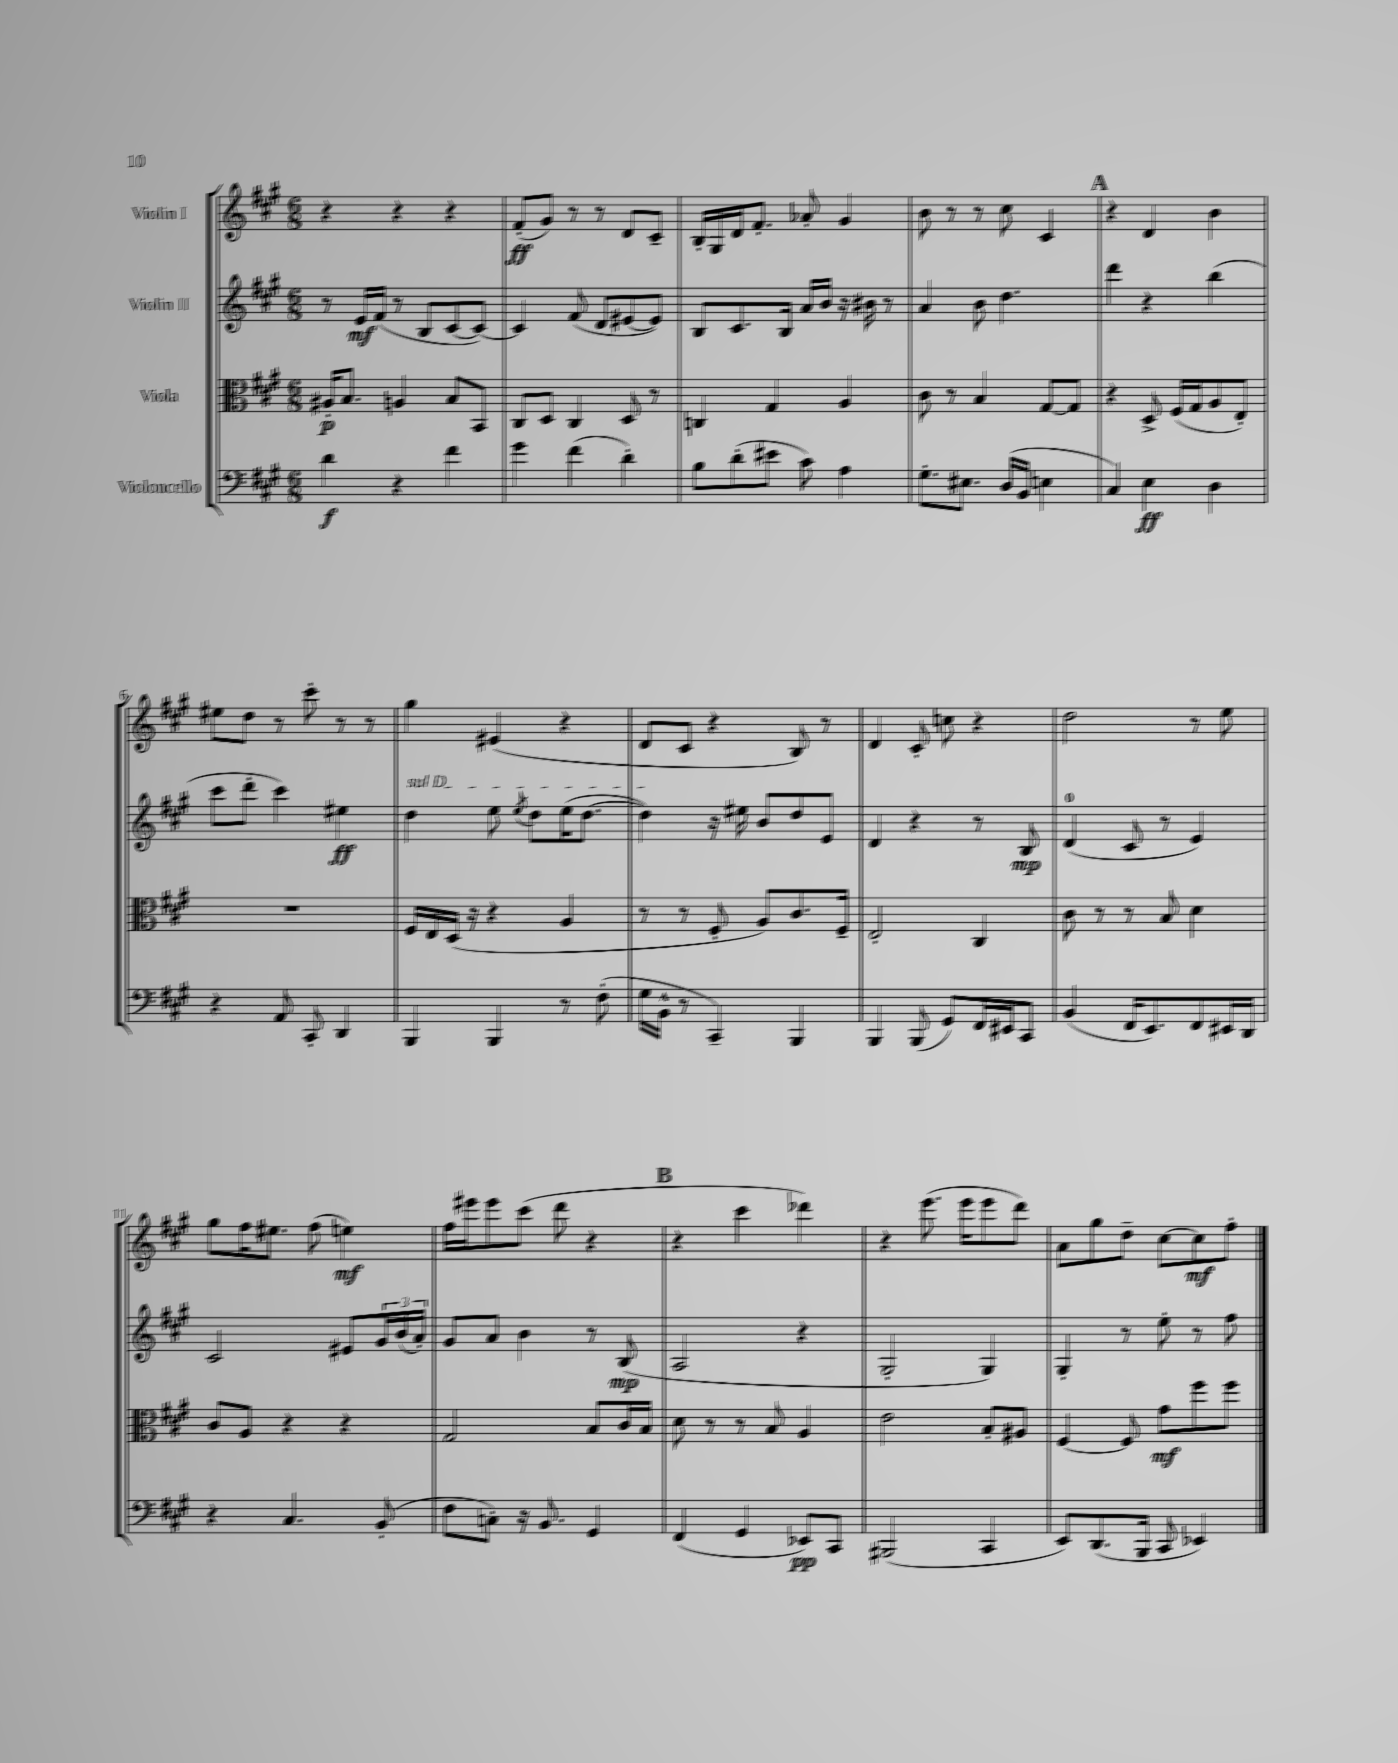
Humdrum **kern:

**kern	**dynam	**kern	**dynam	**kern	**dynam	**kern	**dynam
*part4	*part4	*part3	*part3	*part2	*part2	*part1	*part1
*staff4	*staff4	*staff3	*staff3	*staff2	*staff2	*staff1	*staff1
*I"Violoncello	*	*I"Viola	*	*I"Violin II	*	*I"Violin I	*
*clefF4	*	*clefC3	*	*clefG2	*	*clefG2	*
*k[f#c#g#]	*	*k[f#c#g#]	*	*k[f#c#g#]	*	*k[f#c#g#]	*
*M6/8	*	*M6/8	*	*M6/8	*	*M6/8	*
=1	=1	=1	=1	=1	=1	=1	=1
4d\	f	16A#X'/KL	p	8r	.	4r	.
.	.	8.B/J	.	.	.	.	.
.	.	.	.	16e/LL	mf	.	.
.	.	.	.	(16f#/JJ	.	.	.
4r	.	4An/	.	8r	.	4r	.
.	.	.	.	8B/L	.	.	.
4f#\	.	8B/L	.	[8c#/	.	4r	.
.	.	8BB/J	.	8c#/J_)	.	.	.
=2	=2	=2	=2	=2	=2	=2	=2
4g#\	.	8C#/L	.	4c#/]	.	(8f#'/L	ff
.	.	8D/J	.	.	.	8g#/J)	.
(4f#\	.	4C#/	.	(8f#/	.	8r	.
.	.	.	.	8d/L	.	8r	.
4d'\)	.	8D/	.	[8e#X/	.	8d/L	.
.	.	8r	.	8e#/J])	.	8c#~/J	.
=3	=3	=3	=3	=3	=3	=3	=3
8B\L	.	4Cn/	.	8B/L	.	16B'/LL	.
.	.	.	.	.	.	16G#/	.
(8d'\	.	.	.	8.c#/	.	16d/J	.
.	.	.	.	.	.	8.f#'/J	.
8e#X\J	.	4G#/	.	.	.	.	.
.	.	.	.	16B/Jk	.	.	.
8c#\)	.	.	.	16a/LL	.	8a-X'/	.
.	.	.	.	16b/JJ	.	.	.
4A\	.	4A/	.	16r	.	4g#/	.
.	.	.	.	16b#X\	.	.	.
.	.	.	.	8r	.	.	.
=4	=4	=4	=4	=4	=4	=4	=4
8.G#'\L	.	8c#\	.	4a/	.	8b\	.
.	.	8r	.	.	.	8r	.
8.E#X\J	.	.	.	.	.	.	.
.	.	4B/	.	8b\	.	8r	.
(16D/LL	.	.	.	4.dd\	.	8cc#\	.
16BB/JJ	.	.	.	.	.	.	.
4En\	.	[8G#/L	.	.	.	4c#/	.
.	.	8G#/J]	.	.	.	.	.
!!LO:REH:place=s1:t=A
=5	=5	=5	=5	=5	=5	=5	=5
4C#/)	.	4r	.	4ddd\	.	4r	.
4E\	ff	8D^/	.	4r	.	4d/	.
.	.	(16F#/LL	.	.	.	.	.
.	.	16G#/J	.	.	.	.	.
4D\	.	8A/	.	(4bb\	.	4b\	.
.	.	8E'/J)	.	.	.	.	.
!!LO:LB:g=z
=6	=6	=6	=6	=6	=6	=6	=6
4r	.	2.r	.	8ccc#\L	.	8ee#X\L	.
.	.	.	.	8ddd'\J	.	8dd\J	.
8AA/	.	.	.	4ccc#\)	.	8r	.
8CC#'/	.	.	.	.	.	8ccc#'\	.
4DD/	.	.	.	4ee#X\	ff	8r	.
.	.	.	.	.	.	8r	.
=7	=7	=7	=7	=7	=7	=7	=7
!	!	!	!	!LO:TX:a:i:t=sul D	!	!	!
4BBB/	.	16F#/LL	.	4dd\	.	4gg#\	.
.	.	16E/	.	.	.	.	.
.	.	(16D/JJ	.	.	.	.	.
.	.	16r	.	.	.	.	.
4BBB/	.	4r	.	8ee\	.	(4e#X/	.
.	.	.	.	8qee/	.	.	.
.	.	.	.	8dd\L	.	.	.
8r	.	4A/	.	(16ee\K	.	4r	.
.	.	.	.	[8.dd\J	.	.	.
(8F#'\	.	.	.	.	.	.	.
=8	=8	=8	=8	=8	=8	=8	=8
16G#\LL	.	8r	.	4dd\])	.	8d/L	.
16BB^^\JJ	.	.	.	.	.	.	.
8r	.	8r	.	.	.	8c#/J	.
4CC#~/)	.	8F#'/	.	16r	.	4r	.
.	.	.	.	16ee#X\	.	.	.
.	.	8A/L)	.	8b/L	.	.	.
4BBB/	.	8.c#/	.	8dd/	.	8B/)	.
.	.	.	.	8e/J	.	8r	.
.	.	16F#~/Jk	.	.	.	.	.
=9	=9	=9	=9	=9	=9	=9	=9
4BBB/	.	2E'/	.	4d/	.	4d/	.
(8BBB/	.	.	.	4r	.	8c#'/	.
8GG#/L)	.	.	.	.	.	8ccn\	.
16FF#/L	.	4C#/	.	8r	.	4r	.
16EE#X/J	.	.	.	.	.	.	.
8CC#/J	.	.	.	8B/	mp	.	.
=10	=10	=10	=10	=10	=10	=10	=10
(4BB/	.	8c#\	.	(4d/	.	2dd\	.
.	.	8r	.	.	.	.	.
16FF#/KL	.	8r	.	8c#/	.	.	.
8.EE/)	.	.	.	.	.	.	.
.	.	8B/	.	8r	.	.	.
8FF#/	.	4d\	.	4e/)	.	8r	.
16EE#X/L	.	.	.	.	.	8ee\	.
16DD/JJ	.	.	.	.	.	.	.
!!LO:LB:g=z
=11	=11	=11	=11	=11	=11	=11	=11
4r	.	8c#/L	.	2c#/	.	8gg#\L	.
.	.	8A/J	.	.	.	16ff#\K	.
.	.	.	.	.	.	8.ee#X\J	.
4.C#/	.	4r	.	.	.	.	.
.	.	.	.	.	.	(8ff#\	.
.	.	4r	.	8e#X/L	.	4een\)	mf
(8BB'/	.	.	.	24g#/L	.	.	.
.	.	.	.	(24b/	.	.	.
.	.	.	.	24a'/JJ)	.	.	.
=12	=12	=12	=12	=12	=12	=12	=12
8F#\L	.	2G#/	.	8g#/L	.	16ff#\LL	.
.	.	.	.	.	.	16eee#X\J	.
8Cn'\J)	.	.	.	8a/J	.	8eee#\	.
16r	.	.	.	4b\	.	(8ccc#\J	.
8.BB/	.	.	.	.	.	.	.
.	.	.	.	.	.	8ddd\	.
4GG#/	.	8B/L	.	8r	.	4r	.
.	.	16c#/L	.	(8B/	mp	.	.
.	.	16B/JJ	.	.	.	.	.
!!LO:REH:place=s1:t=B
=13	=13	=13	=13	=13	=13	=13	=13
(4FF#/	.	8d\	.	2A/	.	4r	.
.	.	8r	.	.	.	.	.
4GG#/	.	8r	.	.	.	4ccc#\	.
.	.	8B/	.	.	.	.	.
8EE-X/L)	pp	4A/	.	4r	.	4ddd-X\)	.
8CC#/J	.	.	.	.	.	.	.
=14	=14	=14	=14	=14	=14	=14	=14
(2BBB#X/	.	2e\	.	2G#'/	.	4r	.
.	.	.	.	.	.	(8.eee\	.
.	.	.	.	.	.	16eee\KL	.
4CC#/	.	8B'/L	.	4G#/)	.	8eee\	.
.	.	8A#X/J	.	.	.	8ddd\J)	.
=15	=15	=15	=15	=15	=15	=15	=15
8EE/L)	.	[4F#/	.	4G#'/	.	8a\L	.
(8.DD/	.	.	.	.	.	8gg#\	.
.	.	8F#/]	.	8r	.	8dd~\J	.
16BBB/Jk	.	.	.	.	.	.	.
8CC#/	.	8g#\L	mf	8ee'\	.	[8cc#\L	.
4EE-X/)	.	8ff#\	.	8r	.	8cc#\]	mf
.	.	8ff#\J	.	8ff#\	.	8ff#'\J	.
==	==	==	==	==	==	==	==
*-	*-	*-	*-	*-	*-	*-	*-
